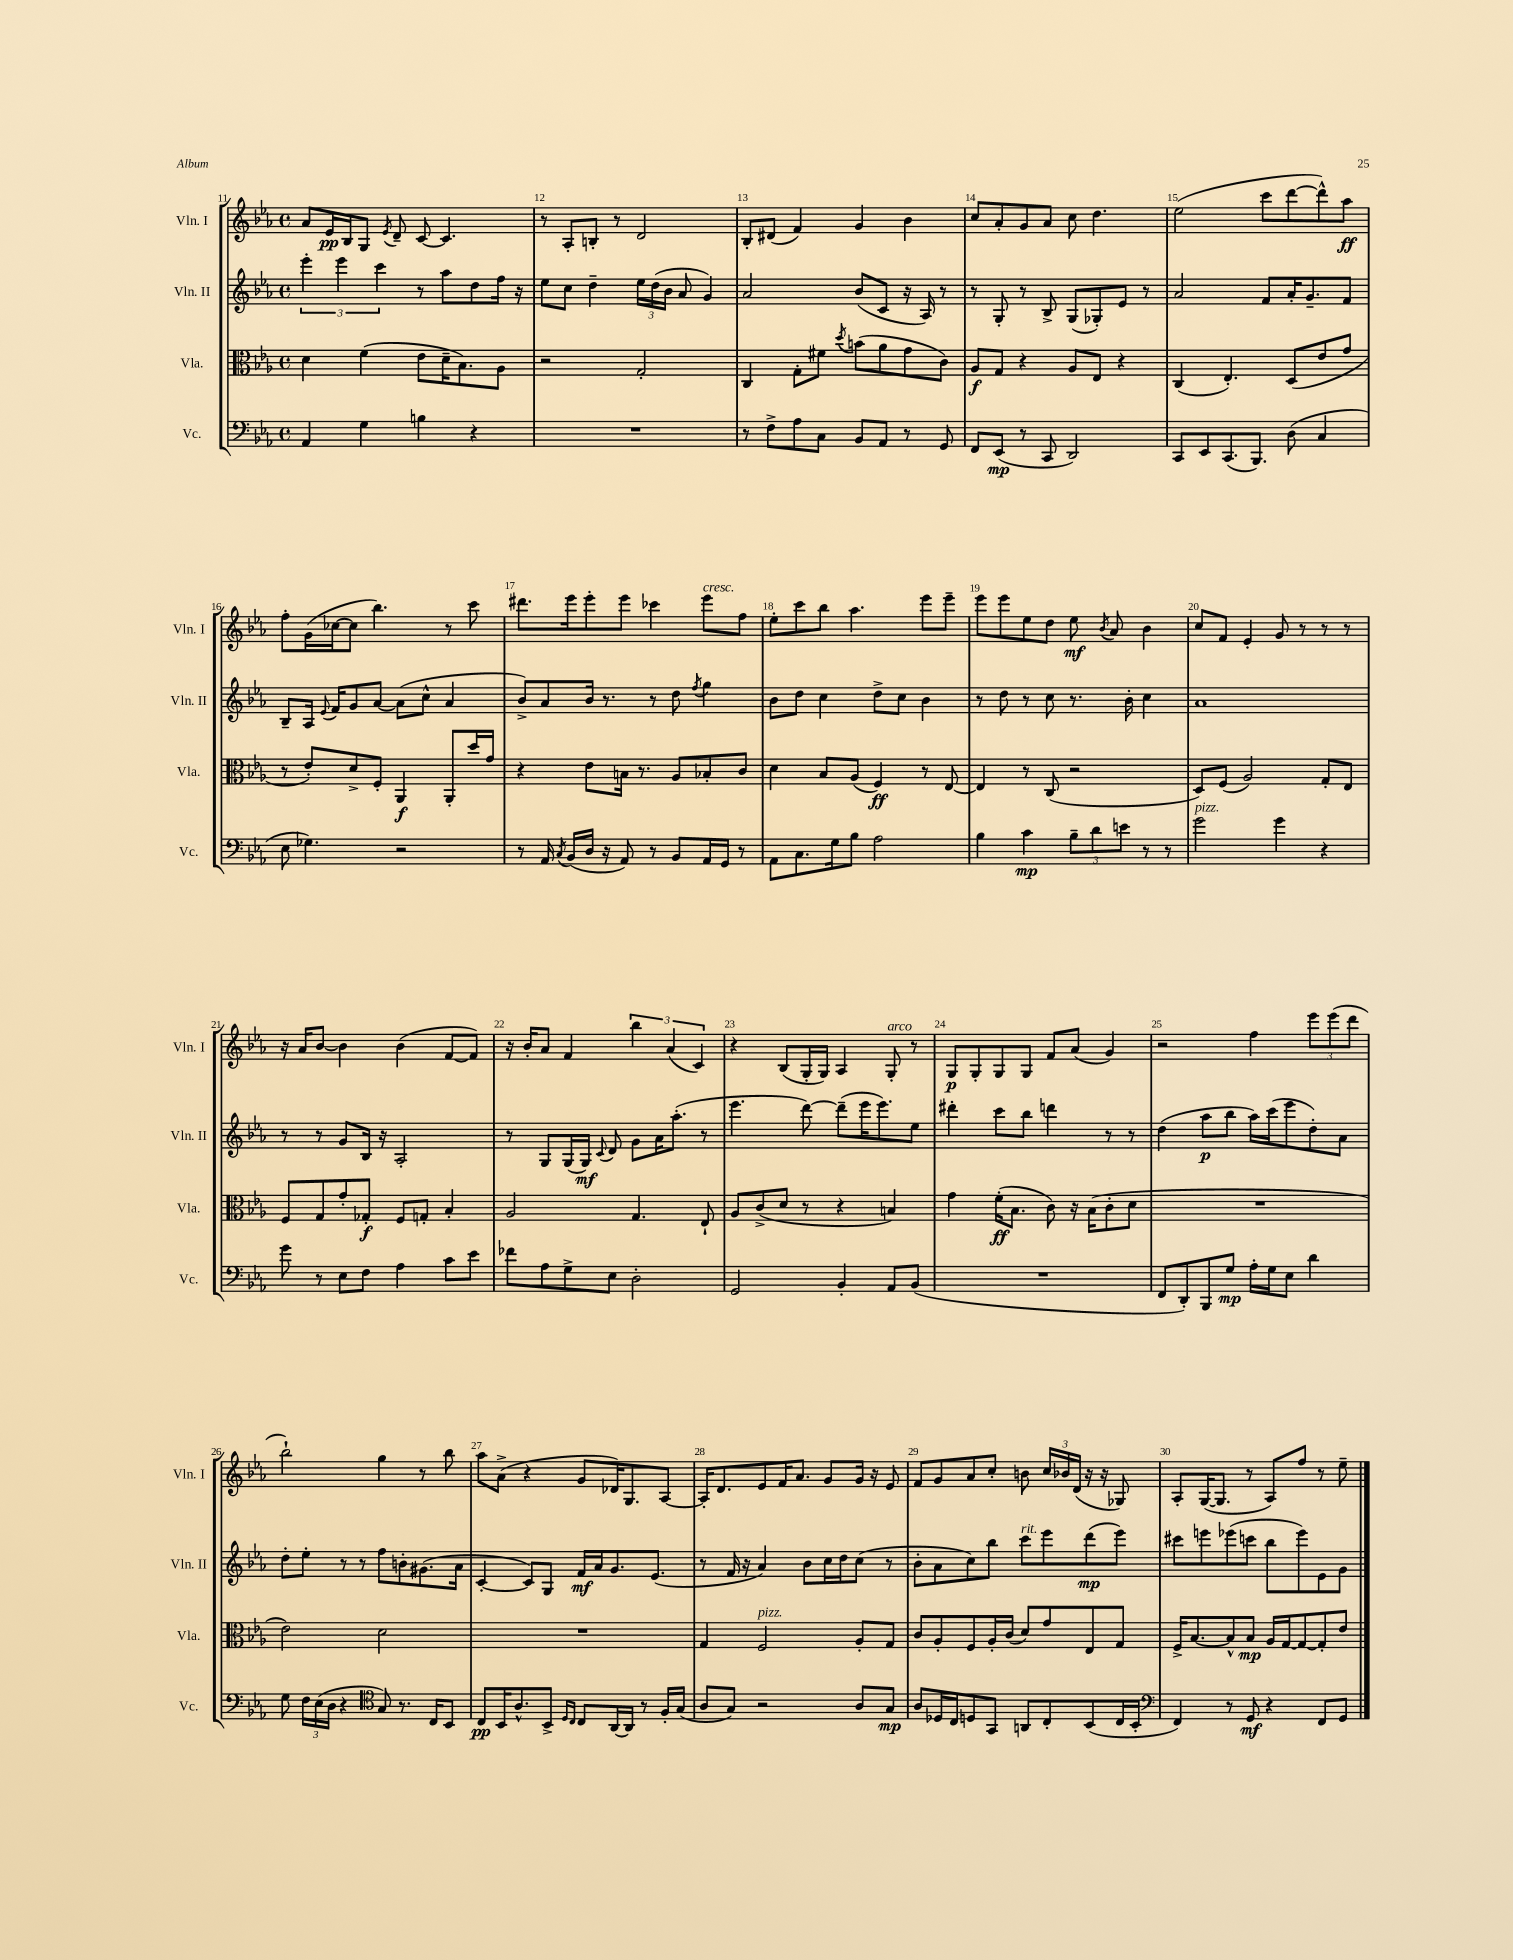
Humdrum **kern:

**kern	**kern	**kern	**kern
*staff4	*staff3	*staff2	*staff1
*clefF4	*clefC3	*clefG2	*clefG2
*k[b-e-a-]	*k[b-e-a-]	*k[b-e-a-]	*k[b-e-a-]
*M4/4	*M4/4	*M4/4	*M4/4
*met(c)	*met(c)	*met(c)	*met(c)
4AA-	4d	6eee-'	8a-
.	.	.	16e-
.	.	6eee-	.
.	.	.	16B-
4G	(4f	.	8G
.	.	6ccc	.
.	.	.	8qe-
.	.	.	8d~
4B	8e-	8r	[8c
.	16d~	8aa-	4.c]
.	8.B-)	.	.
4r	.	8dd	.
.	8A-	16ff	.
.	.	16r	.
=	=	=	=
1r	2r	8ee-	8r
.	.	8cc	8A-'
.	.	4dd~	8B'
.	.	.	8r
.	2G'	24ee-	2d
.	.	(24dd	.
.	.	24b-	.
.	.	8a-	.
.	.	4g)	.
=	=	=	=
8r	4C	2a-	8B-'
8F^	.	.	(8d#
8A-	8G'	.	4f)
8C	8f#	.	.
.	8qdd	.	.
8BB-	(8b	(8b-	4g
8AA-	8a-	8c	.
8r	8g	16r	4b-
.	.	16A-)	.
8GG	8c)	8r	.
=	=	=	=
8FF	8A-	8r	8cc
(8EE-	8G	8G'	8a-'
8r	4r	8r	8g
8CC	.	8B-^	8a-
2DD)	8A-	(8G	8cc
.	8E-	8G-')	4.dd
.	4r	8e-	.
.	.	8r	.
=	=	=	=
8CC	(4C	2a-	(2ee-
8EE-	.	.	.
(8.CC	4.E-')	.	.
8.BBB-)	.	.	.
.	.	8f	8ccc
(8D	(8D	16a-'	[8ddd
.	.	8.g~	.
4C	8e-	.	8ddd^^])
.	8g	8f	8aa-
=	=	=	=
8E-	8r	8B-~	8ff'
4.G-)	8e-')	16A-	(16g
.	.	8qqe-	.
.	.	16f	[16cc-
.	8d^	8g	8cc-]
.	8F'	[8a-	4.bb-)
2r	4AA-	(8a-]	.
.	.	8cc^^	.
.	8AA-'	4a-	8r
.	16dd	.	8ccc
.	16g	.	.
=	=	=	=
8r	4r	8b-^)	8.ddd#
16AA-	.	8a-	.
8qC	.	.	.
(16BB-	.	.	16eee-
16D	8e-	16b-	8eee-'
16r	.	8.r	.
8AA-)	16B	.	8eee-
.	8.r	.	.
8r	.	8r	4ccc-
8BB-	8A-	8dd	.
.	.	8qff	.
16AA-	8B-'	4gg	8eee-
16GG	.	.	.
8r	8c	.	8ff
=	=	=	=
8AA-	4d	8b-	8ee-'
8.C	.	8dd	8ccc
.	8B-	4cc	8bb-
16G	.	.	.
8B-	(8A-	.	4.aa-
2A-	4F)	8dd^	.
.	.	8cc	.
.	8r	4b-	8eee-
.	[8E-	.	8eee-~
=	=	=	=
4B-	4E-]	8r	8eee-
.	.	8dd	8eee-
4c	8r	8r	8ee-
.	(8C	8cc	8dd
12B-~	2r	8.r	8ee-
12d	.	.	.
.	.	.	8qb-
.	.	.	8a-
12e	.	.	.
.	.	16b-'	.
8r	.	4cc	4b-
8r	.	.	.
=	=	=	=
2g	8D)	1a-	8cc
.	(8F	.	8f
.	2A-)	.	4e-'
4g	.	.	8g
.	.	.	8r
4r	8G'	.	8r
.	8E-	.	8r
=	=	=	=
8g	8F	8r	16r
.	.	.	16a-
8r	8G	8r	[8b-
8E-	8g'	8g	4b-]
8F	8G-'	16B-	.
.	.	16r	.
4A-	8F	2A-'	(4b-
.	8G'	.	.
8c	4B-'	.	[8f
8e-	.	.	8f])
=	=	=	=
8f-	2A-	8r	16r
.	.	.	16b-'
8A-	.	8G	8a-
8G^	.	(16G	4f
.	.	16G)	.
.	.	8qqc	.
8E-	.	8d	.
2D'	4.G	8g	6bb-
.	.	16a-	.
.	.	.	(6a-
.	.	(8.aa-'	.
.	.	.	6c)
.	8E-`	8r	.
=	=	=	=
2GG	8A-	4.eee-	4r
.	(8c^	.	.
.	8d	.	(8B-
.	8r	[8ddd)	16G'
.	.	.	16G)
4BB-'	4r	(8ddd~]	4A-
.	.	16eee-	.
.	.	8.eee-)	.
8AA-	4B)	.	8G'
(8BB-	.	8ee-	8r
=	=	=	=
1r	4g	4ddd#'	8G
.	.	.	8G'
.	(16f'	8ccc	8G
.	8.B-	.	.
.	.	8bb-	8G
.	8c)	4ddd	8f
.	16r	.	(8a-
.	(16B-	.	.
.	8c'	8r	4g)
.	8d	8r	.
=	=	=	=
8FF	1r	(4dd	2r
8DD')	.	.	.
8BBB-	.	8aa-	.
8G	.	8bb-	.
16A-'	.	16aa-)	4ff
16G	.	(16ccc	.
8E-	.	8eee-	.
4d	.	8dd')	12eee-
.	.	.	(12eee-
.	.	8a-	.
.	.	.	12ddd
=	=	=	=
8G	2e-)	8dd'	2bb-`)
24F	.	8ee-'	.
(24E-	.	.	.
24D	.	.	.
4r	.	8r	.
.	.	8r	.
*clefC4	*	*	*
8G)	2d	8ff	4gg
8.r	.	8b'	.
.	.	(8.g#	8r
16C	.	.	.
8BB-	.	.	8bb-
.	.	16a-	.
=	=	=	=
8C	1r	[4c'	8aa-
16BB-	.	.	(8a-^
8.A-^^	.	.	.
.	.	8c])	4r
8BB-^	.	8G	.
16qqD	.	.	.
16qqC	.	.	.
8C	.	16f	8g
.	.	16a-	.
[16AA-	.	8.g	16d-)
16AA-]	.	.	8.G
8r	.	.	.
.	.	(8.e-	.
16F'	.	.	[8A-
(16G	.	.	.
=	=	=	=
8A-	4G	8r	16A-']
.	.	.	8.d
8G)	.	16f	.
.	.	16r	.
2r	2F	4a-)	8e-
.	.	.	16f
.	.	.	8.a-
.	.	8b-	.
.	.	16cc	8g
.	.	16dd	.
8A-	8A-'	(8cc	16g
.	.	.	16r
8G	8G	8r	8e-
=	=	=	=
8A-	8c	8b-'	8f
16D-	8A-'	8a-	8g
16C	.	.	.
8D	8F	8cc)	8a-
8GG	16A-'	8bb-	8cc'
.	(16c	.	.
8AA	8d)	8ccc	8b
8C'	8g	8eee-	24cc
.	.	.	24b-
.	.	.	(24d
(8BB-	8E-	(8ddd	16r
.	.	.	16r
16C	8G	8eee-)	8G-)
16BB-'	.	.	.
=	=	=	=
*clefF4	*	*	*
4FF)	16F^	8ccc#	8A-'
.	[8.B-	.	.
.	.	8eee	([16G
.	.	.	8.G]
8r	8B-^^]	(8eee-	.
8GG	8B-	8ccc	8r
4r	16A-	8bb-	8A-)
.	[16G	.	.
.	8G_	8eee-)	8ff
8FF	8G']	8e-	8r
8GG	8e-	8g	8ee-~
==	==	==	==
*-	*-	*-	*-
